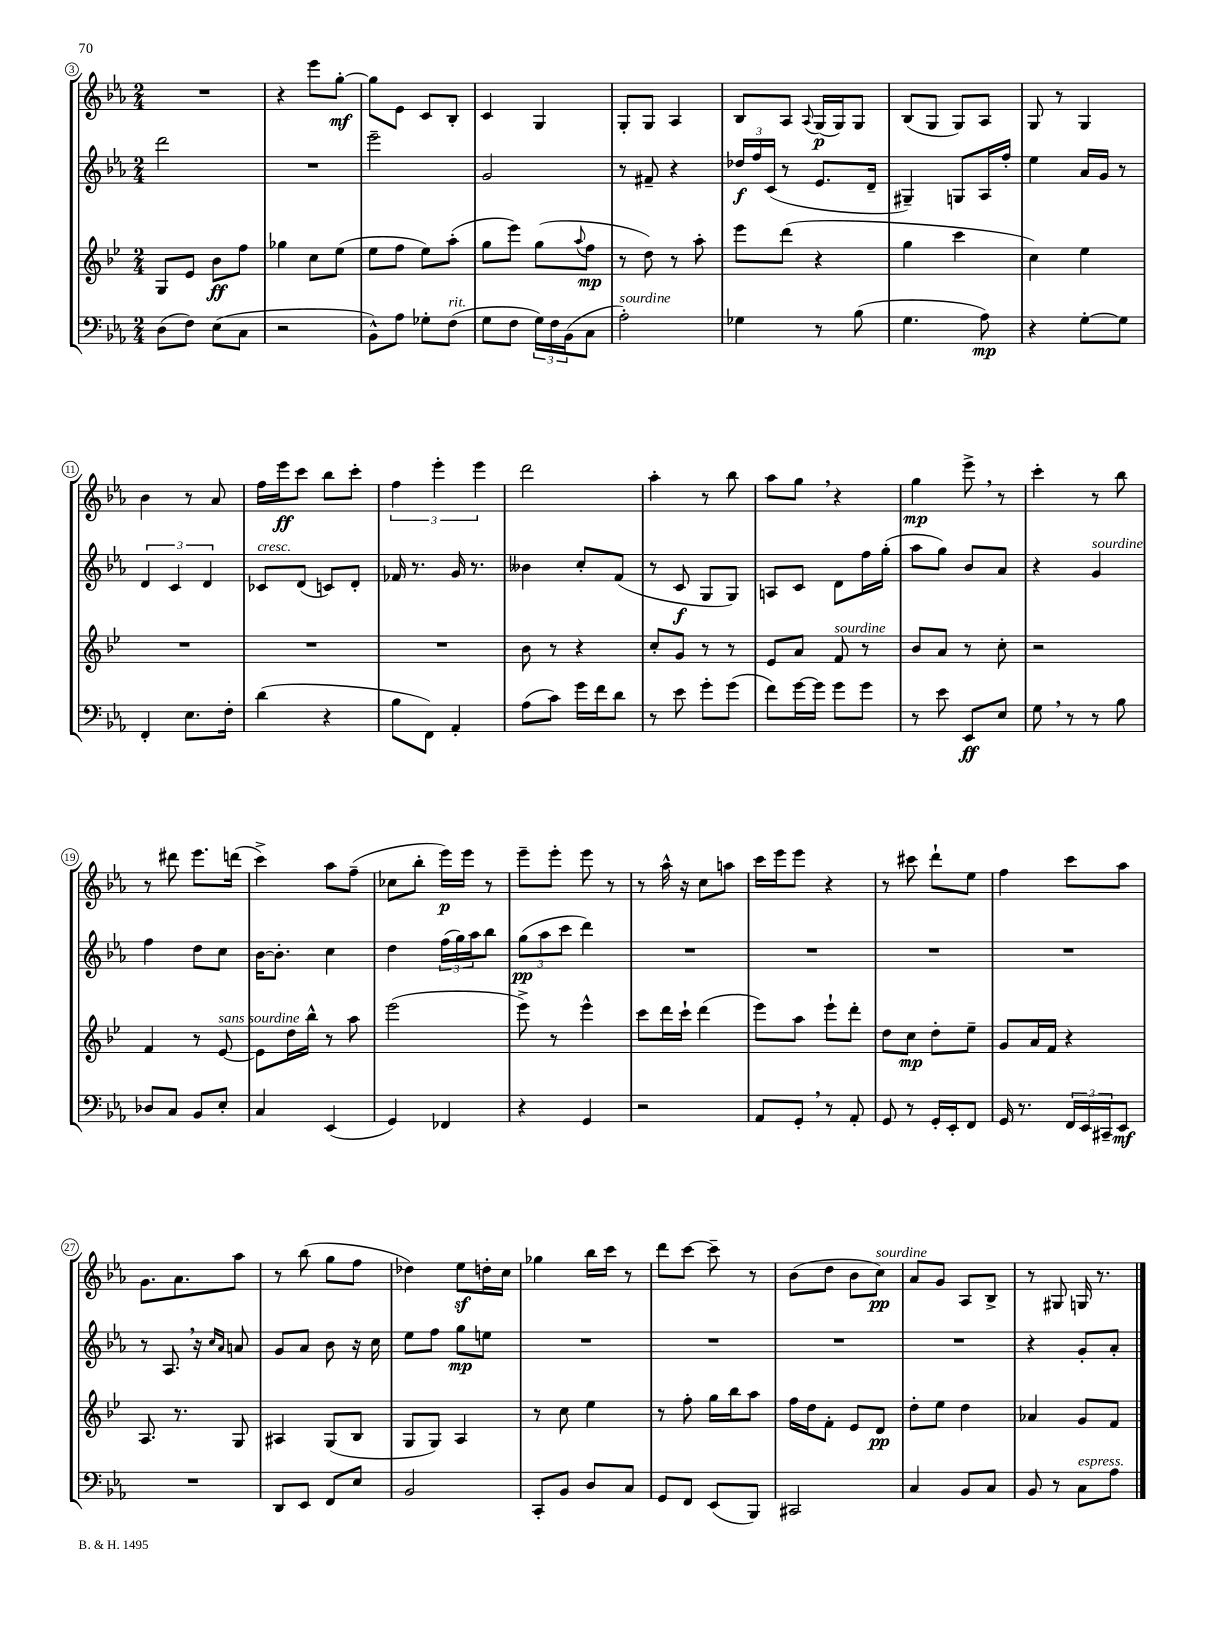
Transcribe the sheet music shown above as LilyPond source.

<<
\new StaffGroup <<
\new Staff = "s0" {
    \clef treble \key ees \major \numericTimeSignature \time 2/4
    R2 |
    r4 ees'''8 g''8~-.\mf |
    g''8 ees'8 c'8 bes8-. |
    c'4 g4 |
    g8-. g8 aes4 |
    bes8 aes8 \appoggiatura { aes8 } g16\p( g16) g8 |
    bes8( g8 g8) aes8 |
    g8 r8 g4 |
    bes'4 r8 aes'8 |
    f''16 ees'''16\ff c'''8 bes''8 c'''8-. |
    \tuplet 3/2 { f''4 ees'''4-. ees'''4 } |
    d'''2 |
    aes''4-. r8 bes''8 |
    aes''8 g''8 \breathe r4 |
    g''4\mp ees'''8-> \breathe r8 |
    c'''4-. r8 bes''8 |
    r8 dis'''8 ees'''8. d'''16( |
    c'''4->) aes''8 f''8--( |
    ces''8 bes''8-. ees'''16\p) ees'''16 r8 |
    ees'''8-- ees'''8-. ees'''8 r8 |
    r8 aes''16-^ r16 c''8 a''8 |
    c'''16 ees'''16 ees'''8 r4 |
    r8 cis'''8 d'''8-! ees''8 |
    f''4 c'''8 aes''8 |
    g'8. aes'8. aes''8 |
    r8 bes''8( g''8 f''8 |
    des''4) ees''8\sf d''16-. c''16 |
    ges''4 bes''16 c'''16 r8 |
    d'''8 c'''8~ c'''8-- r8 |
    bes'8( d''8 bes'8 c''8\pp^\markup { \italic "sourdine" }) |
    aes'8 g'8 aes8 bes8-> |
    r8 gis8 g16 r8. \bar "|." |
}
\new Staff = "s1" {
    \clef treble \key ees \major \numericTimeSignature \time 2/4
    d'''2 |
    R2 |
    ees'''2-- |
    g'2 |
    r8 fis'8-- r4 |
    \tuplet 3/2 { des''16\f f''16 c'16( } r8 ees'8. d'16-- |
    gis4--) g8 aes16 f''16-. |
    ees''4 aes'16 g'16 r8 |
    \tuplet 3/2 { d'4 c'4 d'4 } |
    ces'8^\markup { \italic "cresc." } d'8( c'8) d'8-. |
    fes'16 r8. g'16 r8. |
    beses'4 c''8-. f'8( |
    r8 c'8\f g8 g8) |
    a8 c'8 d'8 f''16 g''16-.( |
    aes''8 g''8) bes'8 aes'8 |
    r4 g'4^\markup { \italic "sourdine" } |
    f''4 d''8 c''8 |
    bes'16~ bes'8.-. c''4 |
    d''4 \tuplet 3/2 { f''16( g''16) aes''16 } bes''8 |
    \tuplet 3/2 { g''8\pp( aes''8 c'''8 } d'''4) |
    R2 |
    R2 |
    R2 |
    R2 |
    r8 aes8. \breathe r16 \grace { c''16 aes'16 } a'8 |
    g'8 aes'8 bes'8 r16 c''16 |
    ees''8 f''8 g''8\mp e''8 |
    R2 |
    R2 |
    R2 |
    R2 |
    r4 g'8-. aes'8-. \bar "|." |
}
\new Staff = "s2" {
    \clef treble \key bes \major \numericTimeSignature \time 2/4
    g8 ees'8 bes'8\ff f''8 |
    ges''4 c''8 ees''8( |
    ees''8 f''8 ees''8) a''8-.( |
    g''8 ees'''8) g''8( \appoggiatura { a''8 } f''8\mp |
    r8 d''8) r8 a''8-. |
    ees'''8 d'''8( r4 |
    g''4 c'''4 |
    c''4) ees''4 |
    R2 |
    R2 |
    R2 |
    bes'8 r8 r4 |
    c''8-. g'8 r8 r8 |
    ees'8 a'8 f'8^\markup { \italic "sourdine" } r8 |
    bes'8 a'8 r8 c''8-. |
    r2 |
    f'4 r8 ees'8~^\markup { \italic "sans sourdine" } |
    ees'8 d''16 bes''16-^ r8 a''8 |
    ees'''2( |
    ees'''8->) r8 ees'''4-^ |
    c'''8 d'''16 c'''16-! d'''4( |
    ees'''8) a''8 ees'''8-! d'''8-. |
    d''8 c''8\mp d''8-. ees''8-- |
    g'8 a'16 f'16 r4 |
    a8. r8. g8 |
    ais4 g8( bes8 |
    g8 g8) a4 |
    r8 c''8 ees''4 |
    r8 f''8-. g''16 bes''16 a''8 |
    f''16 d''16 f'8-. ees'8 d'8\pp |
    d''8-. ees''8 d''4 |
    aes'4 g'8 f'8 \bar "|." |
}
\new Staff = "s3" {
    \clef bass \key ees \major \numericTimeSignature \time 2/4
    d8( f8) ees8( c8 |
    r2 |
    bes,8-^) aes8 ges8-. f8^\markup { \italic "rit." }( |
    g8 f8 \tuplet 3/2 { g16) f16 bes,16( } c8 |
    aes2-.^\markup { \italic "sourdine" }) |
    ges4 r8 bes8( |
    g4. aes8\mp) |
    r4 g8~-. g8 |
    f,4-. ees8. f16-. |
    d'4( r4 |
    bes8 f,8) aes,4-. |
    aes8( c'8) g'16 f'16 d'8 |
    r8 ees'8 g'8-. g'8( |
    f'8) g'16~ g'16 g'8 g'8 |
    r8 ees'8 ees,8\ff ees8 |
    g8 \breathe r8 r8 bes8 |
    des8 c8 bes,8 ees8-. |
    c4 ees,4( |
    g,4) fes,4 |
    r4 g,4 |
    r2 |
    aes,8 g,8-. \breathe r8 aes,8-. |
    g,8 r8 g,16-. ees,16-. f,8 |
    g,16 r8. \tuplet 3/2 { f,16 ees,16 cis,16-- } ees,8\mf |
    R2 |
    d,8 ees,8 f,8 ees8 |
    bes,2 |
    c,8-. bes,8 d8 c8 |
    g,8 f,8 ees,8( bes,,8) |
    cis,2 |
    c4 bes,8 c8 |
    bes,8 r8 c8^\markup { \italic "espress." } aes8 \bar "|." |
}
>>
>>
\layout { \context { \Score currentBarNumber = #3 \override BarNumber.stencil = #(make-stencil-circler 0.1 0.3 ly:text-interface::print) } }
